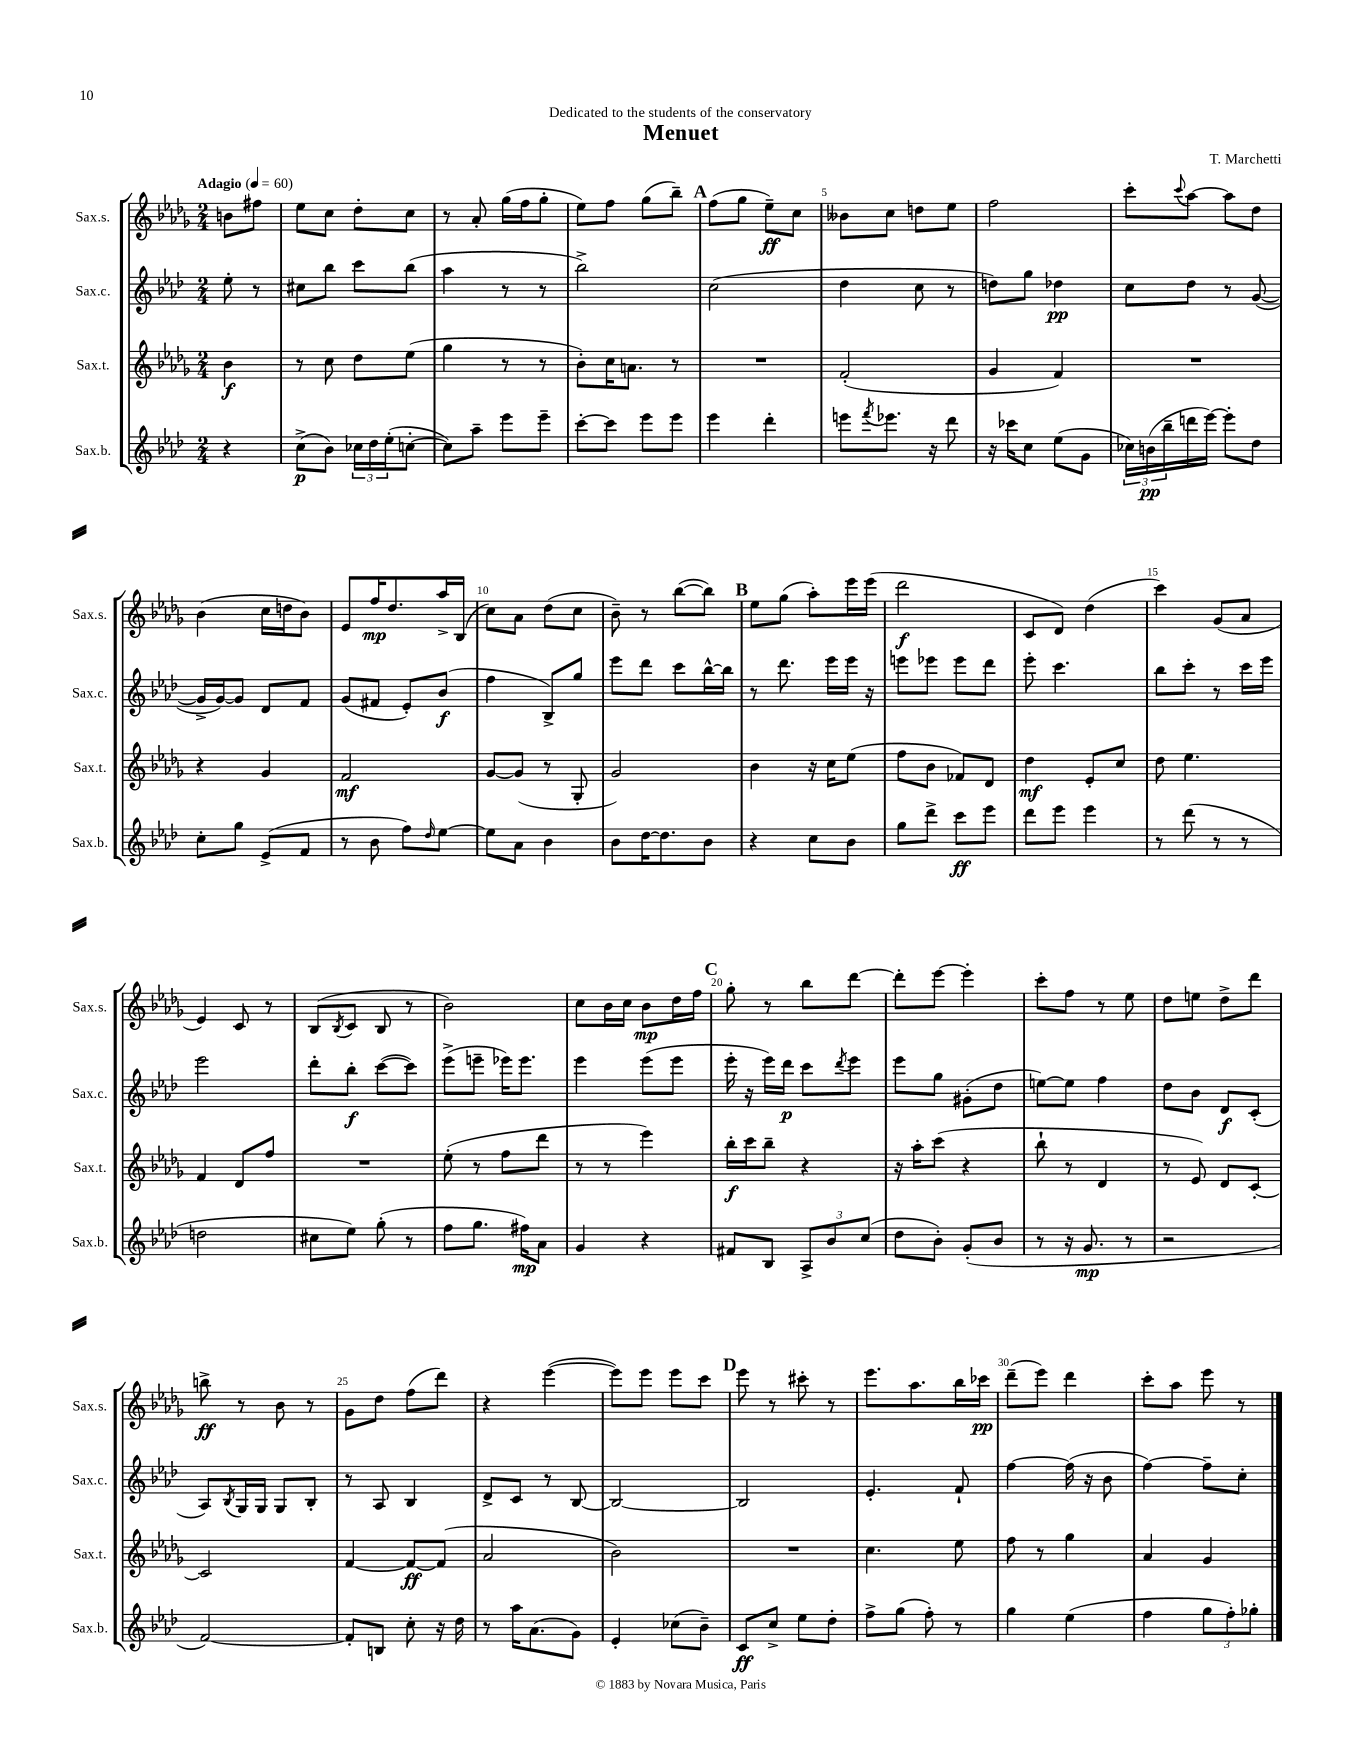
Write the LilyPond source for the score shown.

\header { title = "Menuet" composer = "T. Marchetti" dedication = "Dedicated to the students of the conservatory" }
<<
\new StaffGroup <<
\new Staff = "s0" \with { instrumentName = "Sax.s." shortInstrumentName = "Sax.s." } {
    \clef treble \key des \major \numericTimeSignature \time 2/4 \partial 4 \tempo "Adagio" 4 = 60
    b'8 fis''8 |
    ees''8 c''8 des''8-. c''8 |
    r8 aes'8-. ges''16( f''16 ges''8-. |
    ees''8) f''8 ges''8( bes''8--) |
    \mark \markup { \bold "A" } f''8( ges''8 ees''8--\ff) c''8 |
    beses'8 c''8 d''8 ees''8 |
    f''2 |
    c'''8-. \appoggiatura { c'''8 } aes''8~ aes''8 des''8 |
    bes'4( c''16 d''16 bes'8) |
    ees'8 f''16\mp des''8. aes''16-> bes16( |
    c''8) aes'8 des''8( c''8 |
    bes'8--) r8 bes''8~( bes''8) |
    \mark \markup { \bold "B" } ees''8 ges''8( aes''8-.) ees'''16 ees'''16( |
    des'''2\f |
    c'8 des'8) des''4( |
    c'''4) ges'8( aes'8 |
    ees'4) c'8 r8 |
    bes8( \acciaccatura { bes8 } c'8 bes8 r8 |
    bes'2) |
    c''8 bes'16 c''16 bes'8\mp des''16 f''16 |
    \mark \markup { \bold "C" } ges''8-. r8 bes''8 des'''8~ |
    des'''8-. ees'''8~ ees'''4-. |
    c'''8-. f''8 r8 ees''8 |
    des''8 e''8 des''8-> des'''8 |
    b''8->\ff r8 bes'8 r8 |
    ges'8 des''8 f''8( des'''8) |
    r4 ees'''4~( |
    ees'''8) ees'''8 ees'''8 c'''8 |
    \mark \markup { \bold "D" } ees'''8 r8 cis'''8-. r8 |
    ees'''8. aes''8. bes''16 ces'''16\pp |
    des'''8--( ees'''8) des'''4 |
    c'''8-. aes''8 ees'''8 r8 \bar "|." |
}
\new Staff = "s1" \with { instrumentName = "Sax.c." shortInstrumentName = "Sax.c." } {
    \clef treble \key aes \major \numericTimeSignature \time 2/4 \partial 4
    ees''8-. r8 |
    cis''8 bes''8 c'''8 bes''8( |
    aes''4 r8 r8 |
    bes''2->) |
    \mark \markup { \bold "A" } c''2( |
    des''4 c''8 r8 |
    d''8) g''8 des''4\pp |
    c''8 des''8 r8 g'8~( |
    g'16-> g'16~) g'8 des'8 f'8 |
    g'8( fis'8 ees'8-.) bes'8\f( |
    f''4 bes8->) g''8 |
    ees'''8 des'''8 c'''8 bes''16~-^ bes''16 |
    \mark \markup { \bold "B" } r8 des'''8. ees'''16 ees'''16 r16 |
    e'''8 ees'''8 ees'''8 des'''8 |
    ees'''8-. c'''4. |
    bes''8 c'''8-. r8 c'''16 ees'''16 |
    ees'''2 |
    des'''8-. bes''8-.\f c'''8~( c'''8) |
    ees'''8->( e'''8-- ees'''16) ees'''8. |
    ees'''4 ees'''8( ees'''8 |
    \mark \markup { \bold "C" } ees'''16-. r16 ees'''16) des'''16\p c'''8 \acciaccatura { des'''8 } ees'''8 |
    ees'''8 g''8 gis'8-.( des''8 |
    e''8~) e''8 f''4 |
    des''8 bes'8 des'8\f c'8-.( |
    aes8) \acciaccatura { bes8 } g16 g16 g8 bes8-. |
    r8 aes8 bes4 |
    des'8-> c'8 r8 bes8~ |
    bes2~ |
    \mark \markup { \bold "D" } bes2 |
    ees'4.-. f'8-! |
    f''4~ f''16( r16 bes'8 |
    f''4~) f''8-- c''8-. \bar "|." |
}
\new Staff = "s2" \with { instrumentName = "Sax.t." shortInstrumentName = "Sax.t." } {
    \clef treble \key des \major \numericTimeSignature \time 2/4 \partial 4
    bes'4\f |
    r8 c''8 des''8 ees''8( |
    ges''4 r8 r8 |
    bes'8-.) c''16 a'8. r8 |
    \mark \markup { \bold "A" } R2 |
    f'2-.( |
    ges'4 f'4) |
    R2 |
    r4 ges'4 |
    f'2\mf |
    ges'8~ ges'8( r8 ges8-. |
    ges'2) |
    \mark \markup { \bold "B" } bes'4 r16 c''16 ees''8( |
    f''8 bes'8 fes'8) des'8 |
    des''4\mf ees'8-. c''8 |
    des''8 ees''4. |
    f'4 des'8 f''8 |
    R2 |
    ees''8-.( r8 f''8 des'''8 |
    r8 r8 ees'''4) |
    \mark \markup { \bold "C" } bes''16-.\f c'''16 bes''8-- r4 |
    r16 aes''16-. c'''8( r4 |
    bes''8-! r8 des'4 |
    r8 ees'8) des'8 c'8~-. |
    c'2 |
    f'4~ f'8~\ff f'8( |
    aes'2 |
    bes'2) |
    \mark \markup { \bold "D" } R2 |
    c''4. ees''8 |
    f''8 r8 ges''4 |
    aes'4 ges'4 \bar "|." |
}
\new Staff = "s3" \with { instrumentName = "Sax.b." shortInstrumentName = "Sax.b." } {
    \clef treble \key aes \major \numericTimeSignature \time 2/4 \partial 4
    r4 |
    c''8->\p( bes'8) \tuplet 3/2 { ces''16 des''16 ees''16-.( } c''8~-. |
    c''8) aes''8-- ees'''8 ees'''8-- |
    c'''8~-. c'''8 ees'''8 ees'''8 |
    \mark \markup { \bold "A" } ees'''4 des'''4-. |
    e'''8 \acciaccatura { f'''8 } ees'''8. r16 des'''8 |
    r16 ces'''16 c''8 ees''8( g'8 |
    \tuplet 3/2 { ces''16) b'16\pp( bes''16-- } d'''16 ees'''16~) ees'''8-. des''8 |
    c''8-. g''8 ees'8->( f'8 |
    r8 bes'8 f''8) \grace { des''16 } ees''8~ |
    ees''8 aes'8 bes'4 |
    bes'8 des''16~ des''8. bes'8 |
    \mark \markup { \bold "B" } r4 c''8 bes'8 |
    g''8 des'''8-> c'''8\ff ees'''8 |
    des'''8 ees'''8 ees'''4 |
    r8 des'''8( r8 r8 |
    d''2 |
    cis''8 ees''8) g''8-.( r8 |
    f''8 g''8. fis''16\mp) aes'8 |
    g'4 r4 |
    \mark \markup { \bold "C" } fis'8 bes8 \tuplet 3/2 { aes8-> bes'8 c''8( } |
    des''8 bes'8-.) g'8-.( bes'8 |
    r8 r16 g'8.\mp r8 |
    r2 |
    f'2~) |
    f'8-. b8 c''8-. r16 des''16 |
    r8 aes''16 aes'8.( g'8) |
    ees'4-. ces''8( bes'8--) |
    \mark \markup { \bold "D" } c'8\ff c''8-> ees''8 des''8-. |
    f''8-> g''8( f''8-.) r8 |
    g''4 ees''4( |
    f''4 \tuplet 3/2 { g''8 f''8-.) ges''8-. } \bar "|." |
}
>>
>>
\layout { \context { \Score \override BarNumber.break-visibility = ##(#f #t #t) barNumberVisibility = #(every-nth-bar-number-visible 5) } }
